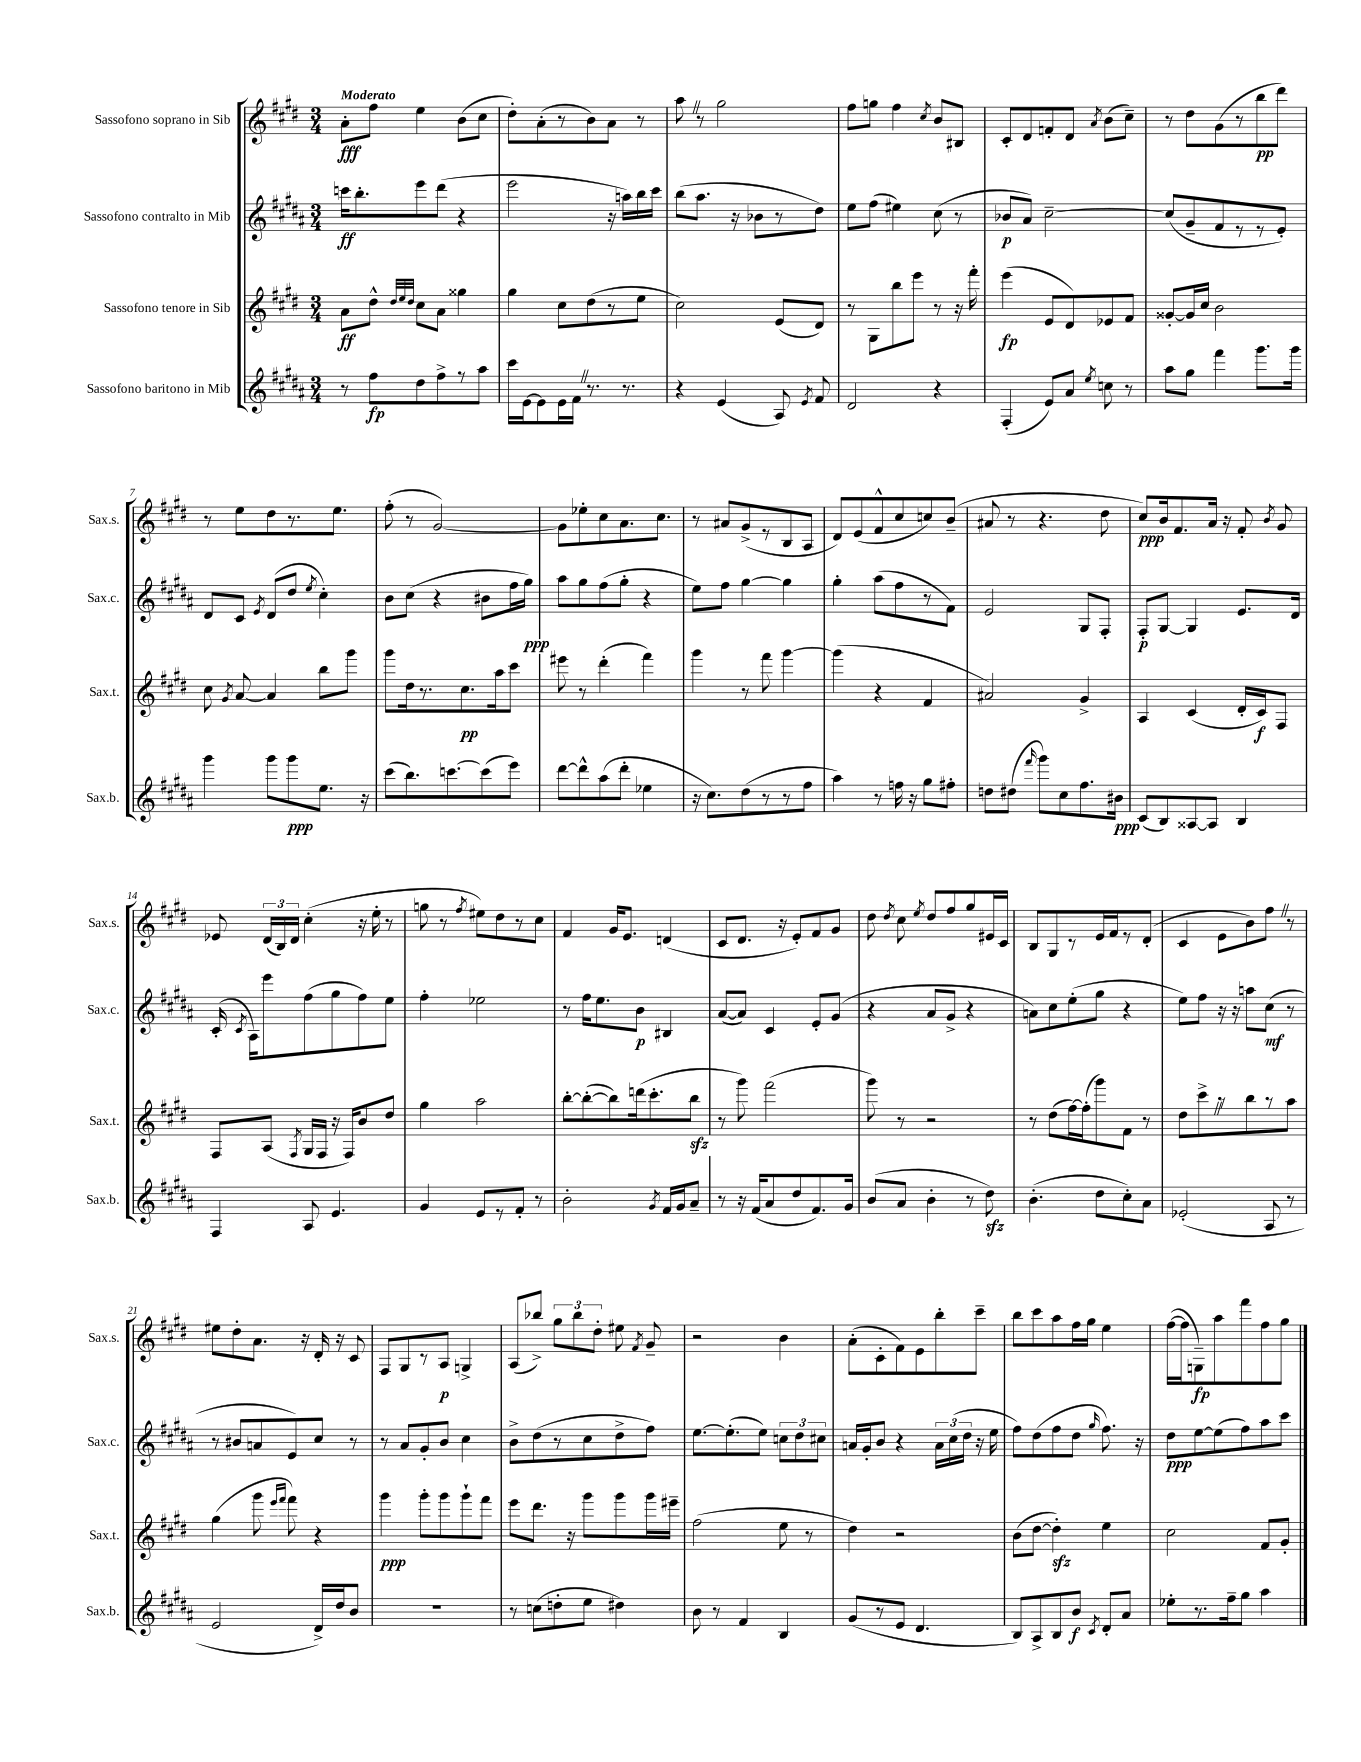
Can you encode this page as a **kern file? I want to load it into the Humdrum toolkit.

**kern	**kern	**kern	**kern
*staff4	*staff3	*staff2	*staff1
*clefG2	*clefG2	*clefG2	*clefG2
*k[f#c#g#d#a#]	*k[f#c#g#d#]	*k[f#c#g#d#a#]	*k[f#c#g#d#]
*M3/4	*M3/4	*M3/4	*M3/4
8r	8a	16ccc	8a'
.	.	8.bb'	.
8ff#	8dd#^^	.	8ff#
.	32qqdd#	.	.
.	32qqee	.	.
.	32qqdd#	.	.
8dd#	8cc#	8eee	4ee
8ff#^	8a	(8ddd#	.
8r	4gg##	4r	(8b
8aa#	.	.	8cc#
=	=	=	=
16ccc#	4gg#	2eee	8dd#')
[16e	.	.	.
8e]	.	.	(8a'
16e	8cc#	.	8r
16f#	.	.	.
8.r	(8dd#	.	8b)
.	8r	16r	8a
8.r	.	16aa)	.
.	8ee	16bb	8r
.	.	16ccc#	.
=	=	=	=
4r	2cc#)	(8bb	8aa
.	.	8.aa#	8r
(4e	.	.	2gg#
.	.	16r	.
.	.	8b-	.
8A#)	(8e	8r	.
8qe	.	.	.
8f#	8d#)	8dd#)	.
=	=	=	=
2d#	8r	8ee	8ff#
.	8G#	(8ff#	8gg
.	8bb	4ee#)	4ff#
.	8eee	.	.
.	.	.	8qcc#
4r	8r	(8cc#	8b
.	16r	8r	8B#
.	16fff#'	.	.
=	=	=	=
(4F#'	(4eee	8b-	8c#'
.	.	8a#)	8d#
8e)	8e	[2cc#~	8f'
8a#	8d#)	.	8d#
8qee	.	.	8qa
8cc	8e-	.	(8b
8r	8f#	.	8cc#~)
=	=	=	=
8aa#	[8g##'	(8cc#]	8r
8gg#	16g##]	8g#~	8dd#
.	16cc#	.	.
4fff#	2b	8f#	(8g#
.	.	8r	8r
8.ggg#	.	8r	8bb
.	.	8e')	8ddd#)
16ggg#	.	.	.
=	=	=	=
4ggg#	8cc#	8d#	8r
.	8qg#	.	.
.	[8a	8c#	8ee
.	.	8qe	.
8ggg#	4a]	(8d#	8dd#
8ggg#	.	8dd#	8.r
.	.	8qee	.
8.ee	8bb	4cc#')	.
.	.	.	8.ee
.	8ggg#	.	.
16r	.	.	.
=	=	=	=
(8ccc#	8ggg#	8b	(8ff#'
8.bb)	16dd#	(8cc#	8r
.	8.r	.	.
.	.	4r	[2g#)
[8.ccc	.	.	.
.	8.cc#	.	.
(8ccc]	.	8b#	.
.	16aa	.	.
8eee)	8ccc#	16ff#	.
.	.	16gg#)	.
=	=	=	=
[8ddd#	8eee#	8aa#	8g#]
8ddd#^^]	8r	8gg#	8ee-'
(8aa#	(4ddd#'	(8ff#	8cc#
8ddd#'	.	8gg#'	8.a
4ee-	4fff#)	4r	.
.	.	.	8.cc#
=	=	=	=
16r	4ggg#	8ee)	8r
8.cc#)	.	.	.
.	.	8ff#	8a#
(8dd#	8r	[4gg#	(8g#^
8r	8fff#	.	8r
8r	[4ggg#	4gg#]	8B
8ff#	.	.	8A
=	=	=	=
4aa#)	(4ggg#]	4gg#'	8d#)
.	.	.	(8e
8r	4r	(8aa#	8f#^^
16ff	.	8ff#	8cc#
16r	.	.	.
8gg#	4f#	8r	8cc)
8ff#'	.	8f#)	(8b~
=	=	=	=
8dd	2a#)	2e	8a#
(8dd#	.	.	8r
16qqfff#	.	.	.
8ggg#)	.	.	4.r
8cc#	.	.	.
8.ff#	4g#^	8G#	.
.	.	8F#'	8dd#
16b#	.	.	.
=	=	=	=
(8c#	4A	8F#'	8cc#)
8B)	.	[8G#	16b
.	.	.	8.f#
[8A##	(4c#	4G#]	.
8A##]	.	.	16a
.	.	.	16r
4B	16d#'	8.e	8f#'
.	16c#)	.	.
.	.	.	8qb
.	8F#	.	8g#
.	.	16d#	.
=	=	=	=
4F#	8F#	(16c#'	8e-
.	.	8qc#	.
.	.	16A#)	.
.	(8A	8eee	(24d#
.	.	.	24B)
.	.	.	24d#
.	8qF#	.	.
8A#	16G#	(8ff#	(4cc#'
.	16F#	.	.
4.e	16r	8gg#	.
.	16F#)	.	.
.	8b	8ff#)	16r
.	.	.	16ee'
.	8dd#	8ee	8r
=	=	=	=
4g#	4gg#	4ff#'	8gg
.	.	.	8r
.	.	.	8qff#
8e	2aa	2ee-	8ee#)
8r	.	.	8dd#
8f#'	.	.	8r
8r	.	.	8cc#
=	=	=	=
2b'	[8bb'	8r	4f#
.	(8bb'_	16ff#	.
.	.	8.ee	.
.	8bb])	.	16g#
.	.	.	8.e
.	(16ddd	8b	.
.	8.ccc#'	.	.
8qg#	.	.	.
16f#	.	4B#	(4d
16g#	.	.	.
8a#~	8bb	.	.
=	=	=	=
8r	8r	([8a#	8c#
16r	8ggg#)	8a#])	8.d#
(16f#	.	.	.
8a#	(2fff#	4c#	.
.	.	.	16r
8dd#	.	.	8e')
8.f#)	.	8e'	8f#
.	.	(8g#	8g#
16g#	.	.	.
=	=	=	=
(8b	8ggg#)	4r	8dd#
.	.	.	8qdd#
8a#	8r	.	8cc#
.	.	.	8qee
4b'	2r	8a#	8dd#
.	.	8g#^	8ff#
8r	.	4r	8gg#
8dd#)	.	.	16e#
.	.	.	16c#
=	=	=	=
(4.b'	8r	8a)	8B
.	(8dd#	8cc#	8G#
.	[16ff#)	(8ee'	8r
.	(16ff#']	.	.
8dd#	8ggg#)	8gg#	16e
.	.	.	16f#
8cc#')	8f#	4r	8r
8a#	8r	.	(8d#'
=	=	=	=
(2e-'	8dd#	8ee)	4c#
.	8ccc#^	8ff#	.
.	8r	16r	8e
.	.	16r	.
.	8bb	8aa	8b)
8A#	8r	(8cc#	8ff#
8r	8aa	8r	8r
=	=	=	=
2e	(4gg#	8r	8ee#
.	.	8b#	8dd#'
.	8ggg#	8a	8.a
.	16qqeee	.	.
.	16qqfff#	.	.
.	8fff#)	8e)	.
.	.	.	16r
16d#^)	4r	8cc#	16d#'
16dd#	.	.	16r
8b	.	8r	8c#
=	=	=	=
2.r	4ggg#	8r	8F#
.	.	8a#	8G#
.	8ggg#'	8g#'	8r
.	8ggg#	8b	8A
.	8ggg#`	4cc#	4G^
.	8fff#	.	.
=	=	=	=
8r	8eee	8b^	(8A
(8cc	8.ddd#	(8dd#	8bb-^)
8dd'	.	8r	12gg#
.	16r	.	.
.	.	.	12bb-
8ee	8ggg#	8cc#	.
.	.	.	12dd#'
4dd#)	8ggg#	8dd#^	8ee#
.	.	.	8qf#
.	16ggg#	8ff#)	8g#~
.	16eee#~	.	.
=	=	=	=
8b	(2ff#	[8.ee	2r
8r	.	.	.
.	.	(8.ee']	.
4f#	.	.	.
.	.	8ee)	.
4B	8ee	12cc	4b
.	.	12dd#	.
.	8r	.	.
.	.	12cc#	.
=	=	=	=
(8g#	4dd#)	16a	(8a'
.	.	16g#'	.
8r	.	8b	8c#'
8e	2r	4r	8f#)
4.d#	.	.	8e
.	.	24a	8bb'
.	.	(24cc#	.
.	.	24dd#	.
.	.	16r	8ccc#~
.	.	16ee	.
=	=	=	=
8B)	(8b	8ff#)	8bb
8A#^	[8dd#	(8dd#	8ccc#
8B	4dd#'])	8ff#	8aa
8b	.	8dd#	16ff#
.	.	.	16gg#
8qc#	.	16qqgg#	.
8d#'	4ee	8.ff#)	4ee
8a#	.	.	.
.	.	16r	.
=	=	=	=
8ee-'	2cc#	8dd#	([16ff#
.	.	.	16ff#]
8.r	.	[8ee	8G~)
.	.	(8ee]	8aa
16ff#~	.	.	.
8gg#	.	8ff#)	8fff#
4aa#	8f#	8aa#	8ff#
.	8g#'	8ccc#	8gg#
==	==	==	==
*-	*-	*-	*-
